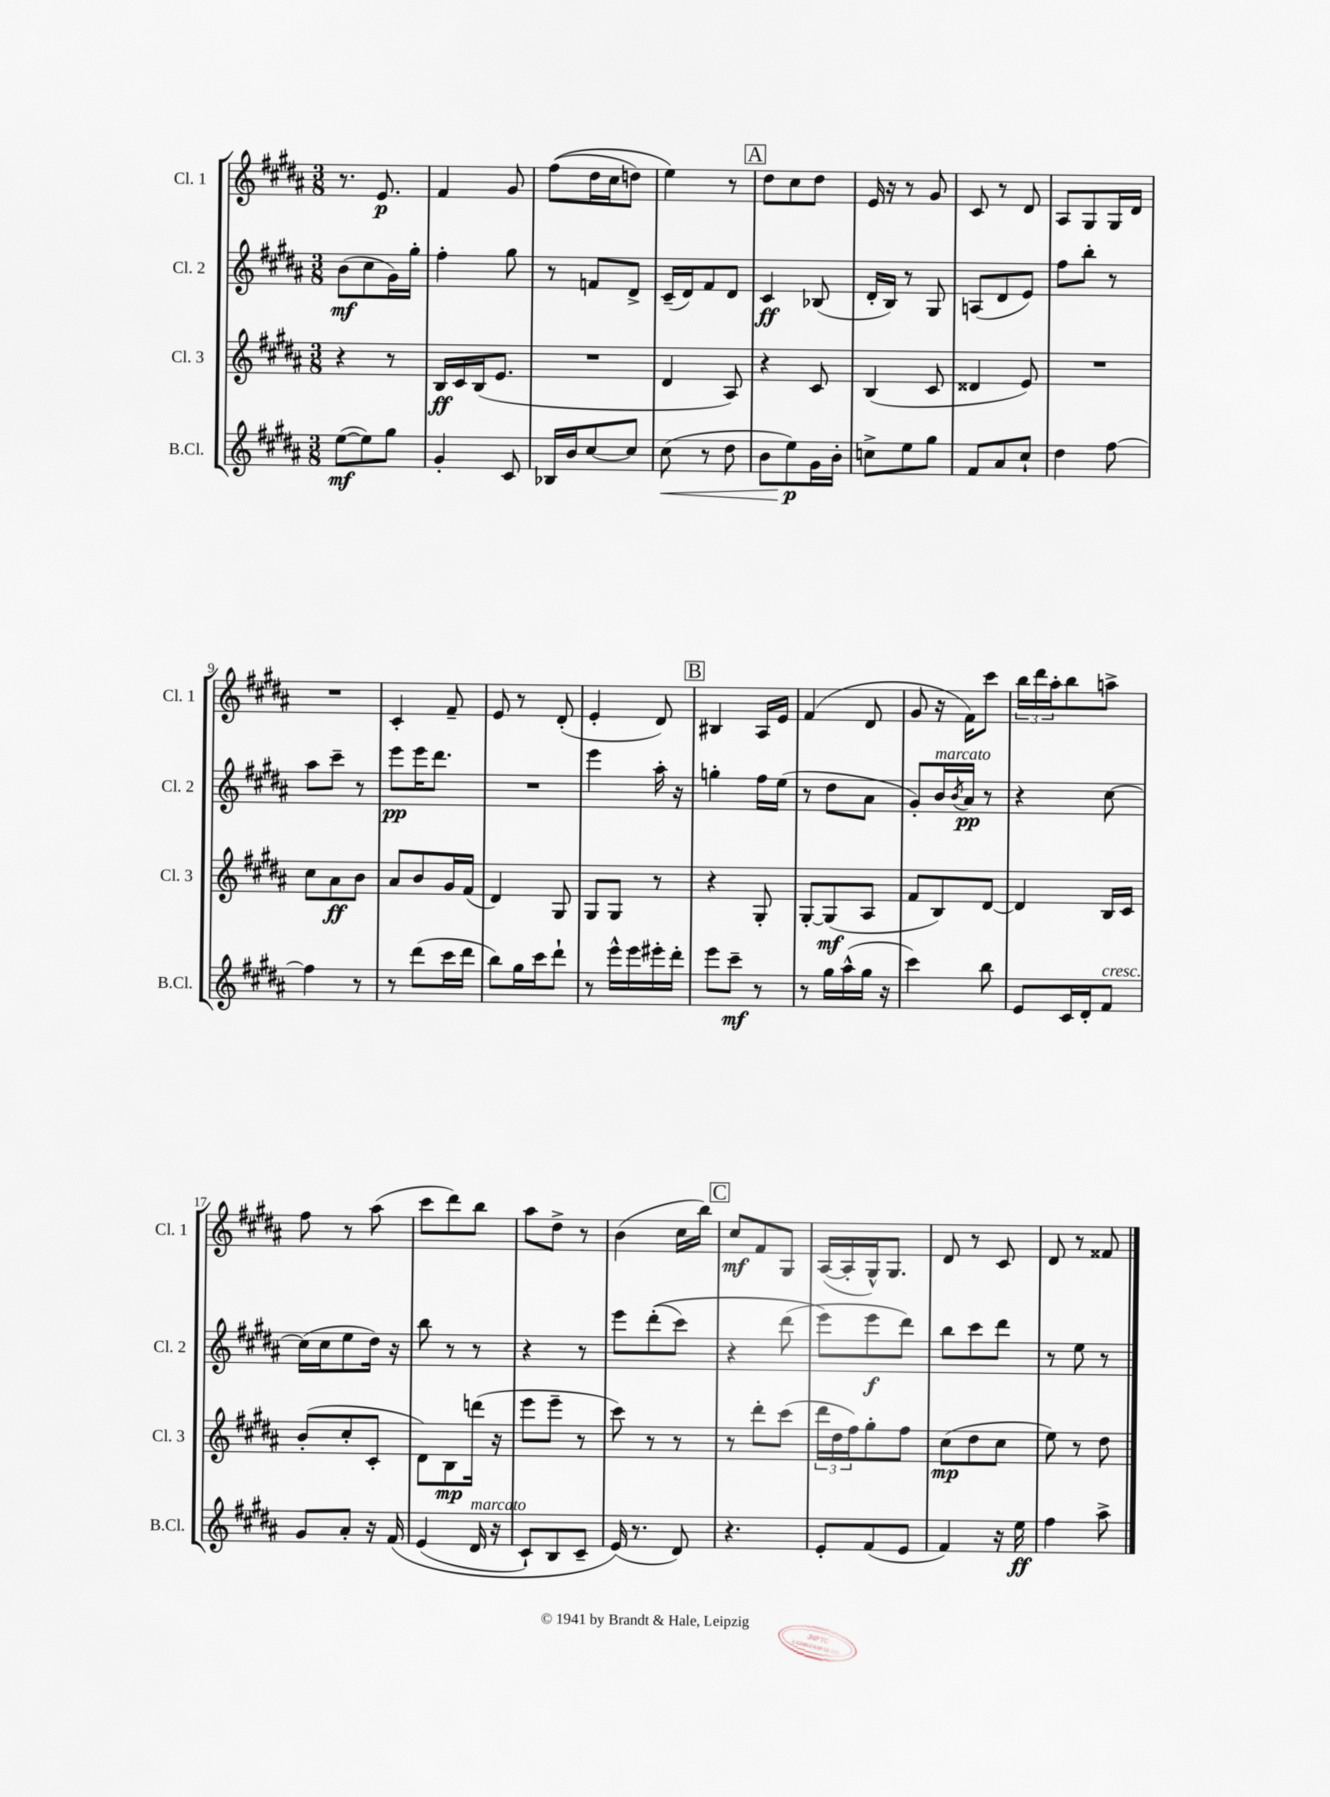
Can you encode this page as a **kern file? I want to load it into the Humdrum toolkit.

**kern	**kern	**kern	**kern
*staff4	*staff3	*staff2	*staff1
*clefG2	*clefG2	*clefG2	*clefG2
*k[f#c#g#d#a#]	*k[f#c#g#d#a#]	*k[f#c#g#d#a#]	*k[f#c#g#d#a#]
*M3/8	*M3/8	*M3/8	*M3/8
([8ee	4r	(8b	8.r
8ee])	.	8cc#	.
.	.	.	8.e
8gg#	8r	16g#)	.
.	.	16gg#'	.
=	=	=	=
4g#'	16B	4ff#'	4f#
.	16c#	.	.
.	(16B	.	.
.	8.e	.	.
8c#	.	8gg#	8g#
=	=	=	=
16B-	4.r	8r	&((8ff#
16b	.	.	.
[8cc#	.	8f	16dd#
.	.	.	16cc#
8cc#]	.	8d#^	8dd)
=	=	=	=
(8cc#	4d#	(16c#~	4ee&)
.	.	16d#)	.
8r	.	8f#	.
8dd#	8A#)	8d#	8r
=	=	=	=
8b	4r	4c#	8dd#
8ee)	.	.	8cc#
16g#	8c#	(8B-	8dd#
16b'	.	.	.
=	=	=	=
8cc^	(4B	16d#'	16e
.	.	16B)	16r
8ee	.	8r	8r
8gg#	8c#	8G#	8g#
=	=	=	=
8f#	4d##	(8A	8c#
8a#	.	8d#	8r
8cc#`	8e)	8e)	8d#
=	=	=	=
4dd#	4.r	8ff#	8A#
.	.	8bb'	8G#
[8ff#	.	8r	16G#
.	.	.	16d#
=	=	=	=
4ff#]	8cc#	8aa#	4.r
.	8a#	8ccc#~	.
8r	8b	8r	.
=	=	=	=
8r	8a#	8eee	4c#'
(8ddd#	8b	16eee	.
.	.	8.ddd#	.
16ccc#	16g#	.	8f#~
16ddd#	(16f#	.	.
=	=	=	=
8bb)	4d#)	4.r	8e
16gg#	.	.	8r
16ccc#	.	.	.
8ddd#`	8G#	.	(8d#'
=	=	=	=
8r	8G#	4eee	4e'
16eee^^	8G#	.	.
16eee	.	.	.
16eee#'	8r	16aa#'	8d#)
16ddd#'	.	16r	.
=	=	=	=
8eee	4r	4gg'	4B#
8ccc#~	.	.	.
8r	8G#'	16ff#	16A#
.	.	(16ee	16e
=	=	=	=
8r	[8G#'	8r	(4f#
16gg#	(8G#]	8dd#	.
(16aa#^^	.	.	.
16gg#	8A#	8a#	8d#
16r	.	.	.
=	=	=	=
4ccc#)	8f#	8g#')	8g#
.	8B)	16b	16r
.	.	8qb	.
.	.	16a#	16f#)
8bb	[8d#	8r	8ccc#
=	=	=	=
8e	4d#]	4r	24bb
.	.	.	24ddd#
.	.	.	24aa#'
16c#	.	.	8bb
16d#'	.	.	.
8f#	16B	[8cc#	8aa^
.	16c#	.	.
=	=	=	=
8g#	(8b'	(16cc#]	8ff#
.	.	16cc#	.
8a#'	8cc#'	8ee	8r
16r	8c#'	16dd#)	(8aa#
&(16f#	.	16r	.
=	=	=	=
(4e	8d#)	8bb	8ccc#
.	8B	8r	8ddd#)
16d#	(16ddd	8r	8bb
16r	16r	.	.
=	=	=	=
8c#`)	8eee	4r	8aa#
8B	8eee~	.	8dd#^
8c#~	8r	8r	8r
=	=	=	=
(16e&)	8ccc#)	8eee	(4b
8.r	.	.	.
.	8r	&((8ddd#'	.
8d#)	8r	8ccc#)	16cc#
.	.	.	16bb)
=	=	=	=
4.r	8r	4r	8cc#
.	8ddd#'	.	8f#
.	(8ccc#	(8ddd#	8G#
=	=	=	=
8e'	24ddd#	8eee&)	([16A#
.	24dd#	.	.
.	.	.	16A#']
.	24ff#)	.	.
(8f#	8gg#'	8eee	16G#^^)
.	.	.	8.G#
8e	8ff#	8ddd#)	.
=	=	=	=
4f#)	(8cc#	8bb	8d#
.	8dd#	8ccc#	8r
16r	8cc#	8ddd#	8c#
16ee	.	.	.
=	=	=	=
4ff#	8ee)	8r	8d#
.	8r	8ee	8r
8aa#^	8dd#	8r	8f##
==	==	==	==
*-	*-	*-	*-
